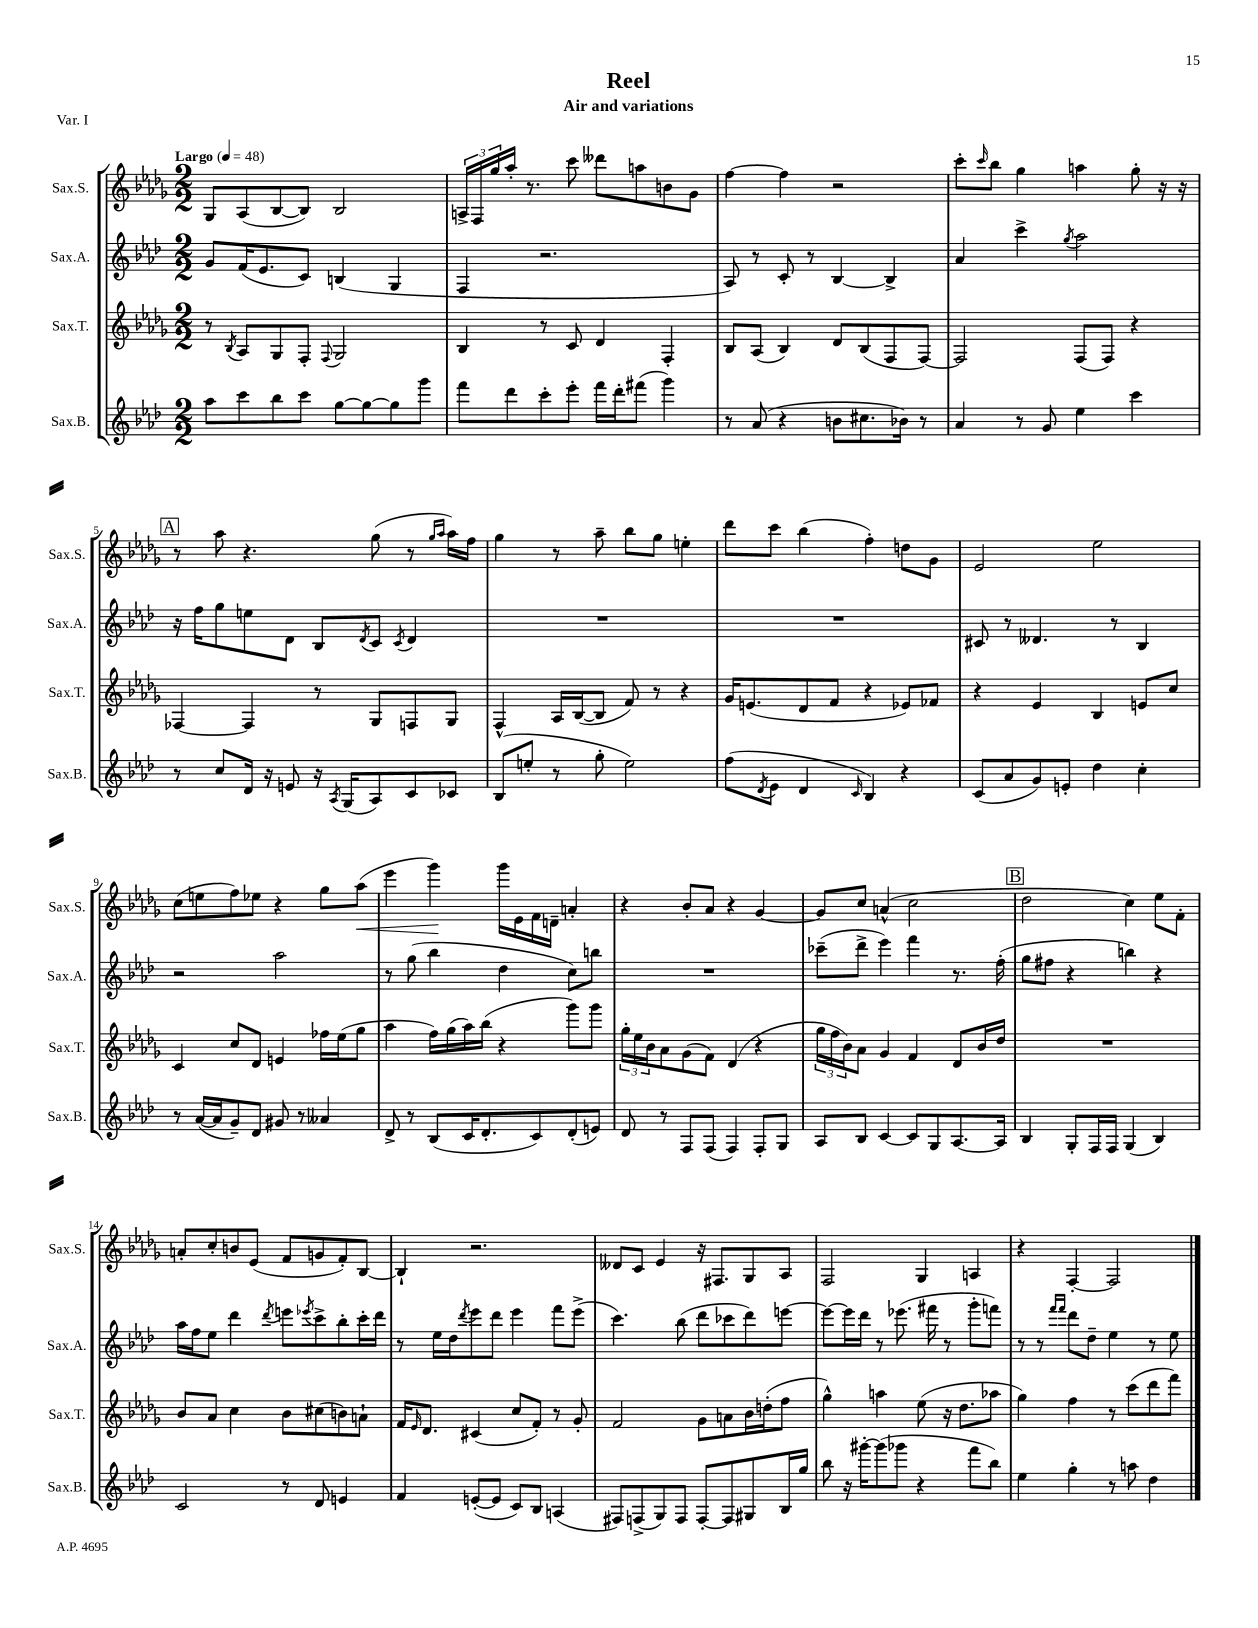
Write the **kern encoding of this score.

**kern	**kern	**kern	**kern
*staff4	*staff3	*staff2	*staff1
*clefG2	*clefG2	*clefG2	*clefG2
*k[b-e-a-d-]	*k[b-e-a-d-g-]	*k[b-e-a-d-]	*k[b-e-a-d-g-]
*M2/2	*M2/2	*M2/2	*M2/2
*MM48	*MM48	*MM48	*MM48
8aa-	8r	8g	8G-
.	8qB-	.	.
8ccc	8A-	(16f	(8A-
.	.	8.e-	.
8bb-	8G-	.	[8B-
8ccc	8F'	8c)	8B-])
.	8qqF	.	.
[8gg	2G-	(4B	2B-
8gg_	.	.	.
8gg]	.	4G	.
8ggg	.	.	.
=	=	=	=
8fff	4B-	4F	24A^
.	.	.	24F
.	.	.	24gg-
8ddd-	.	.	16aa-'
.	.	.	8.r
8ccc'	8r	2.r	.
8eee-'	8c	.	8ccc
16fff	4d-	.	8ddd--
16ddd-'	.	.	.
(8fff#	.	.	8aa
4ggg)	4F'	.	8b
.	.	.	8g-
=	=	=	=
8r	8B-	8A-)	[4ff
(8a-	(8A-	8r	.
4r	4B-)	8c'	4ff]
.	.	8r	.
8b	8d-	[4B-	2r
8.cc#	(8B-	.	.
.	8F	4B-^]	.
16b-)	.	.	.
8r	[8F)	.	.
=	=	=	=
4a-	2F]	4a-	8ccc'
.	.	.	16qqccc
.	.	.	8bb-
8r	.	4ccc^	4gg-
8g	.	.	.
.	.	8qgg	.
4ee-	(8F	2aa-	4aa
.	8F)	.	.
4ccc	4r	.	8gg-'
.	.	.	16r
.	.	.	16r
=	=	=	=
8r	[4F-	16r	8r
.	.	16ff	.
8cc	.	8gg	8aa-
16d-	4F-]	8ee	4.r
16r	.	.	.
8e	.	8d-	.
16r	8r	8B-	.
8qA-	.	.	.
(16G	.	.	.
.	.	8qd-	.
8A-)	8G-	8c	(8gg-
.	.	8qc	.
8c	8F	4d-	8r
.	.	.	16qqgg-
.	.	.	16qqaa-
8c-	8G-	.	16aa-)
.	.	.	16ff
=	=	=	=
(8B-	4F^^	1r	4gg-
8ee'	.	.	.
8r	16A-	.	8r
.	([16B-	.	.
8gg'	8B-]	.	8aa-~
2ee)	8f)	.	8bb-
.	8r	.	8gg-
.	4r	.	4ee'
=	=	=	=
(8ff	16g-	1r	8ddd-
.	(8.e	.	.
8qd-	.	.	.
8e-	.	.	8ccc
4d-	8d-	.	(4bb-
.	8f	.	.
16qqc	.	.	.
4B-)	4r	.	4ff')
4r	8e-)	.	8dd
.	8f-	.	8g-
=	=	=	=
(8c	4r	8c#	2e-
8a-	.	8r	.
8g)	4e-	4.d--	.
8e'	.	.	.
4dd-	4B-	.	2ee-
.	.	8r	.
4cc'	8e	4B-	.
.	8cc	.	.
=	=	=	=
8r	4c	2r	(8cc
([16a-	.	.	8ee
16a-]	.	.	.
8g~)	8cc	.	8ff)
8d-	8d-	.	8ee-
8g#	4e	2aa-	4r
8r	.	.	.
4a--	16ff-	.	8gg-
.	(16ee-	.	.
.	8gg-	.	(8aa-
=	=	=	=
8d-^	4aa-	8r	4eee-
8r	.	(8gg	.
(8B-	16ff)	4bb-	4ggg-)
.	(16gg-	.	.
16c	16aa-)	.	.
8.d-'	(16bb-	.	.
.	4r	4dd-	16ggg-
.	.	.	16e-
8c)	.	.	16f
.	.	.	16d~
(8d-'	8ggg-)	8cc)	4a'
8e)	8ggg-	8bb	.
=	=	=	=
8d-	24gg-'	1r	4r
.	24ee-	.	.
.	24b-	.	.
8r	8a-	.	.
8F	(8g-	.	8b-'
(8F	8f)	.	8a-
4F)	(4d-	.	4r
8F'	4r	.	[4g-
8G	.	.	.
=	=	=	=
8A-	24gg-	(8ccc-~	8g-]
.	24ff	.	.
.	24b-)	.	.
8B-	8a-	8ddd-^	8cc
[4c	4g-	4eee-)	(4a^^
8c]	4f	4fff	2cc
8G	.	.	.
[8.A-	8d-	8.r	.
.	16b-	.	.
16A-]	16dd-	(16ff'	.
=	=	=	=
4B-	1r	8gg	2dd-
.	.	8ff#	.
8G'	.	4r	.
16F	.	.	.
16F	.	.	.
(4G	.	4bb)	4cc)
4B-)	.	4r	8ee-
.	.	.	8f'
=	=	=	=
2c	8b-	16aa-	8a'
.	.	16ff	.
.	8a-	8ee-	8cc'
.	4cc	4ddd-	8b
.	.	.	(8e-
.	.	8qddd-	.
8r	8b-	8eee	8f
.	.	8qeee-	.
8d-	(8cc#	8ccc^	8g
4e	8b)	8bb-'	8f')
.	8a`	16ccc'	[8B-
.	.	16ddd-	.
=	=	=	=
4f	16f	8r	4B-`]
.	16qqe-	.	.
.	8.d-	.	.
.	.	16ee-	.
.	.	16dd-	.
.	.	8qddd-	.
([8e'	(4c#	8eee-	2.r
8e]	.	8ddd-	.
8c)	8cc	4eee-	.
8B-	8f')	.	.
(4A	8r	8fff	.
.	8g-'	(8eee-^	.
=	=	=	=
8F#)	2f	4.ccc)	8d--
(8F^	.	.	8c
8G)	.	.	4e-
8F	.	(8bb-	.
[8F'	8g-	8ddd-	16r
.	.	.	8.F#
8F]	8a	8ccc-	.
8G#	16b-	8ddd-)	8G-
.	(16dd'	.	.
16B-	8ff	[8eee	8A-
16gg	.	.	.
=	=	=	=
8bb-	4gg-^^)	8eee_	2F
16r	.	16eee]	.
[16ggg#'	.	16ddd-	.
(8ggg#]	4aa	8r	.
8ggg-	.	(8.eee-	.
4r	(8ee-	.	4G-
.	.	16fff#	.
.	16r	8r	.
.	8.dd-	.	.
8fff	.	8ggg'	4A
8bb-)	8aa-	8fff)	.
=	=	=	=
4ee-	4gg-)	8r	4r
.	.	8r	.
.	.	16qqfff	.
.	.	16qqfff	.
4gg'	4ff	8ddd-	[4F'
.	.	8dd-~	.
8r	8r	4ee-	2F]
8aa	(8ccc	.	.
4dd-	8ddd-	8r	.
.	8fff)	8ee-	.
==	==	==	==
*-	*-	*-	*-
